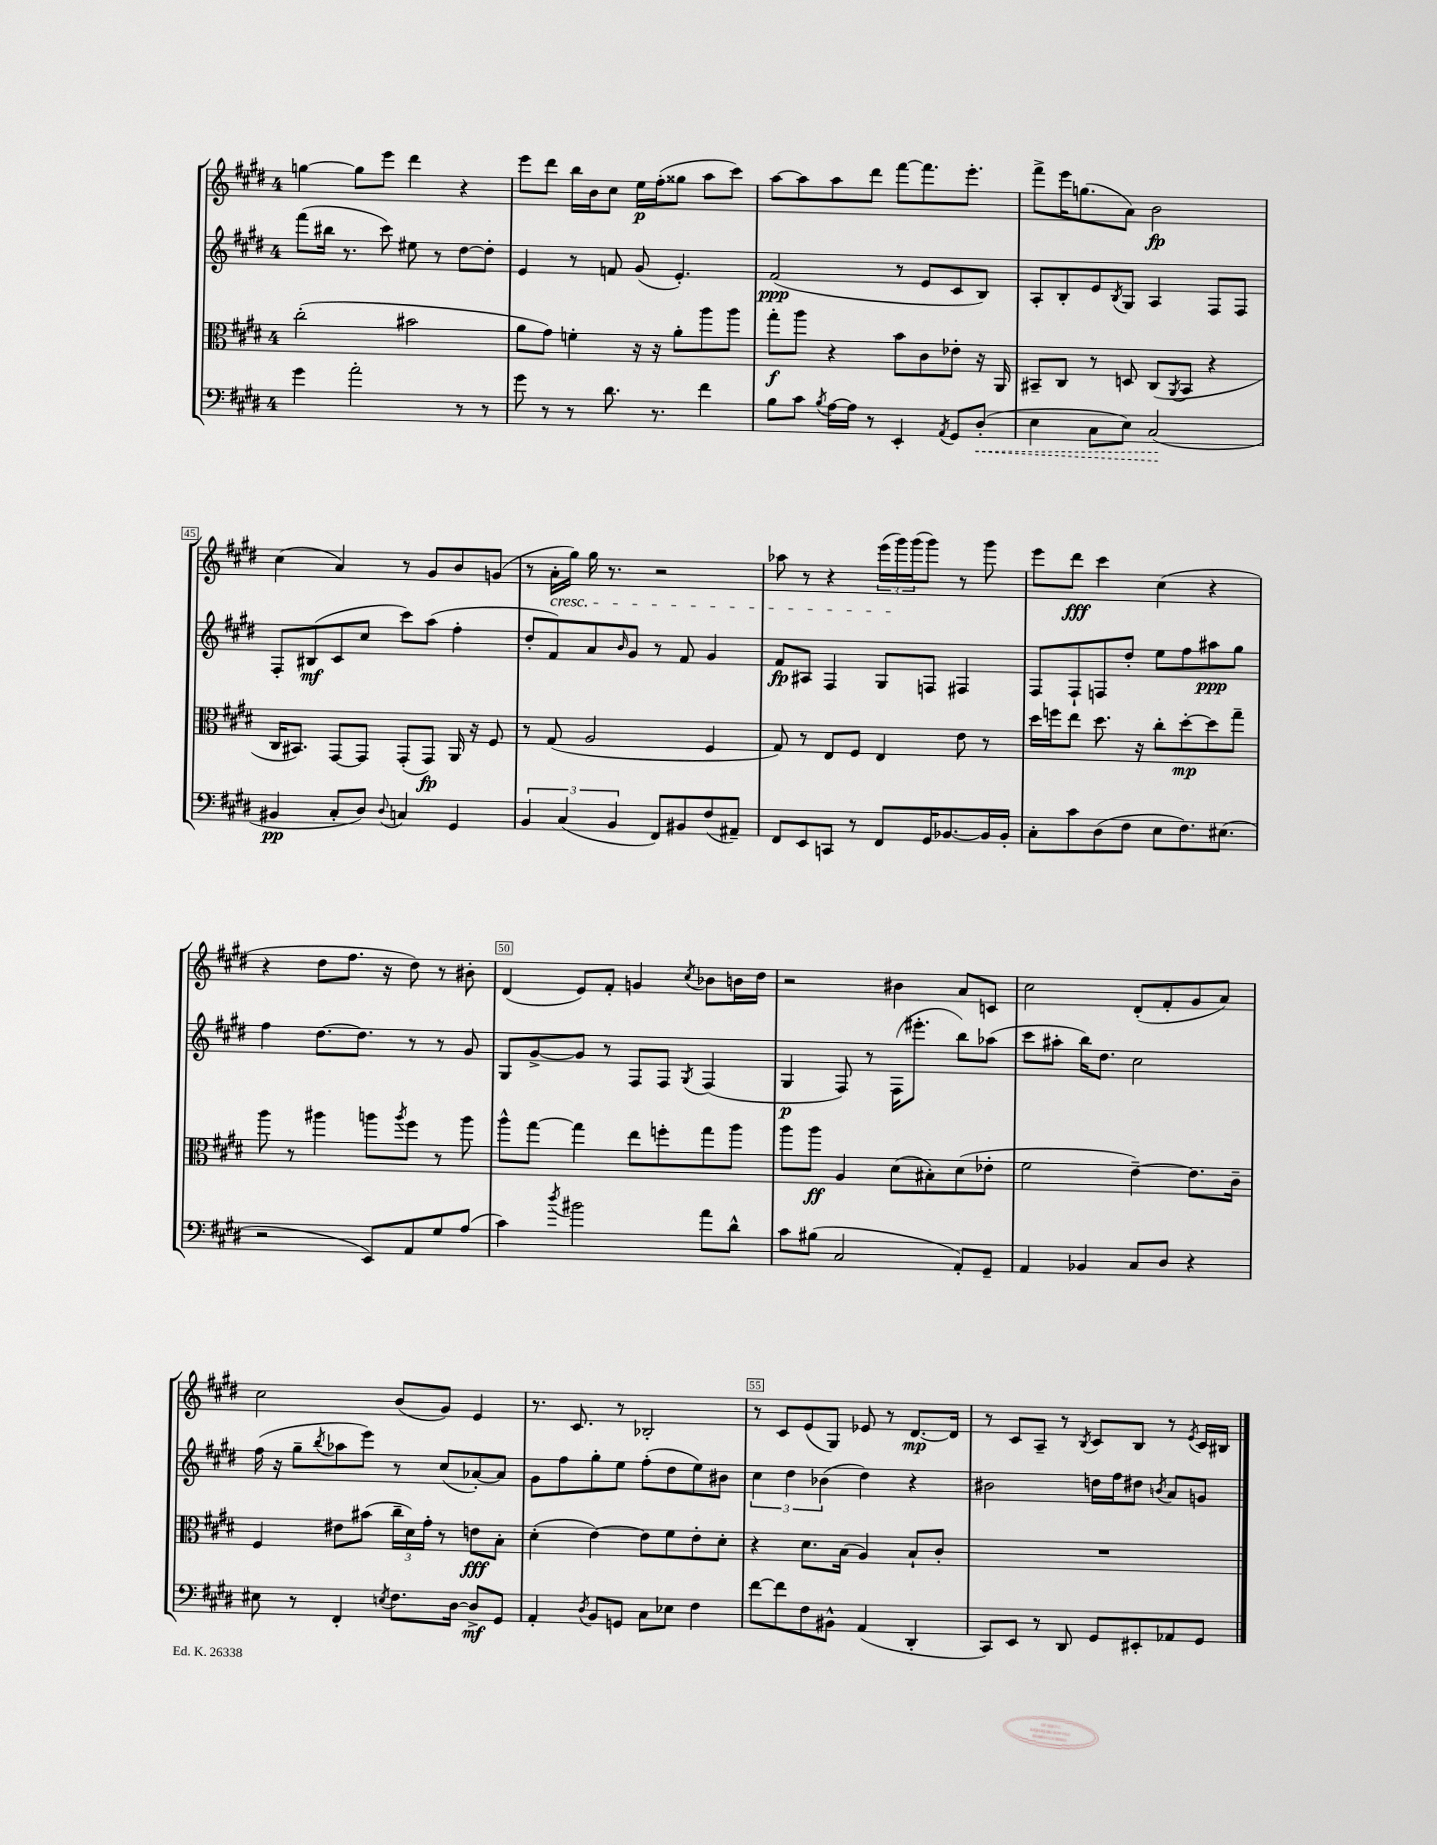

**kern	**dynam	**kern	**dynam	**kern	**dynam	**kern	**dynam
*part4	*part4	*part3	*part3	*part2	*part2	*part1	*part1
*staff4	*staff4	*staff3	*staff3	*staff2	*staff2	*staff1	*staff1
*clefF4	*	*clefC3	*	*clefG2	*	*clefG2	*
*k[f#c#g#d#]	*	*k[f#c#g#d#]	*	*k[f#c#g#d#]	*	*k[f#c#g#d#]	*
*M4/4	*	*M4/4	*	*M4/4	*	*M4/4	*
=41	=41	=41	=41	=41	=41	=41	=41
4g#\	.	(2cc#'\	.	(8fff#\L	.	[4ggn\	.
.	.	.	.	16bb#X\Jk	.	.	.
.	.	.	.	8.r	.	.	.
2a'\	.	.	.	.	.	8gg\L]	.
.	.	.	.	8ccc#\)	.	8eee\J	.
.	.	2b#X\	.	8ee#X\	.	4ddd#\	.
.	.	.	.	8r	.	.	.
8r	.	.	.	[8dd#\L	.	4r	.
8r	.	.	.	8dd#'\J]	.	.	.
=42	=42	=42	=42	=42	=42	=42	=42
8g#\	.	8a\L	.	4e/	.	8eee\L	.
8r	.	8g#\J)	.	.	.	8ddd#\J	.
8r	.	4fn'\	.	8r	.	16bb\LL	.
.	.	.	.	.	.	16b\J	.
8.d#\	.	.	.	8fn/	.	8cc#\J	.
.	.	16r	.	(8g#/	.	16ee\LL	p
8.r	.	16r	.	.	.	(16ff#'\J	.
.	.	8a'\L	.	4.e'/)	.	8gg##X\J	.
4f#\	.	8aa\	.	.	.	8aa\L	.
.	.	8aa\J	.	.	.	8ccc#\J)	.
=43	=43	=43	=43	=43	=43	=43	=43
8B\L	.	8gg#'\L	f	(2f#/	ppp	[8aa\L	.
8c#\J	.	8aa\J	.	.	.	8aa\]	.
8qB/	.	.	.	.	.	.	.
[16A\LL	.	4r	.	.	.	8aa\	.
16A\JJ]	.	.	.	.	.	.	.
8r	.	.	.	.	.	8ddd#\J	.
4EE'/	.	8b\L	.	8r	.	[8fff#\L	.
.	.	8c#\	.	8e/L	.	8.fff#\]	.
8qAA/	.	.	.	.	.	.	.
8GG#/L	.	8e-X'\J	.	8c#/	.	.	.
.	.	.	.	.	.	8.eee'\J	.
!	!LO:HP:b	!	!	!	!	!	!
(8D#'/J	<	16r	.	8B/J)	.	.	.
.	.	16AA/	.	.	.	.	.
=44	=44	=44	=44	=44	=44	=44	=44
4E\	.	8BB#X~/L	.	8A'/L	.	8fff#^\L	.
.	.	8C#/J	.	8B'/	.	16eee\K	.
.	.	.	.	.	.	(8.ggn\	.
8C#\L	.	8r	.	8e/	.	.	.
.	.	.	.	8qB/	.	.	.
8E\J)	.	8Dn/	.	8G#/J	.	8a\J)	.
(2C#/	.	(8C#/L	.	4A/	.	2b\	fp
.	.	8qAA/	.	.	.	.	.
.	.	8BB#/J	.	.	.	.	.
.	.	4r	.	8F#/L	.	.	.
.	.	.	.	8F#/J	.	.	.
.	[	.	.	.	.	.	.
!!LO:LB:g=z
=45	=45	=45	=45	=45	=45	=45	=45
4BB#X/	pp	16C#/KL	.	8F#'/L	.	(4cc#\	.
.	.	8.BB#X/J)	.	.	.	.	.
.	.	.	.	(8B#X/	mf	.	.
8C#'/L	.	[8GG#/L	.	8c#/	.	4a/)	.
8D#/J)	.	8GG#/J]	.	8cc#/J	.	.	.
8qqD#/	.	.	.	.	.	.	.
4Cn/	.	(8GG#'/L	.	8ccc#\L)	.	8r	.
.	.	8GG#/J)	fp	(8aa\J	.	8g#/L	.
4GG#/	.	16AA/	.	4ff#'\	.	8b/	.
.	.	16r	.	.	.	.	.
.	.	8F#/	.	.	.	(8gn/J	.
=46	=46	=46	=46	=46	=46	=46	=46
6BB/	.	8r	.	8dd#'/L	.	8r	.
!	!	!	!	!	!	!LO:TX:b:i:t=cresc.	!
.	.	(8G#/	.	8f#/)	.	16a'\LL	.
(6C#/	.	.	.	.	.	.	.
.	.	.	.	.	.	16gg#\JJ)	.
.	.	2A/	.	8a/	.	16gg#\	.
.	.	.	.	.	.	8.r	.
6BB/	.	.	.	.	.	.	.
.	.	.	.	16qqb/	.	.	.
.	.	.	.	8g#/J	.	.	.
8FF#/L)	.	.	.	8r	.	2r	.
8BB#X/	.	.	.	8f#/	.	.	.
(8F#/	.	4F#/	.	4g#/	.	.	.
8AA#X~/J)	.	.	.	.	.	.	.
=47	=47	=47	=47	=47	=47	=47	=47
8FF#/L	.	8G#/)	.	8f#/L	fp	8aa-X\	.
8EE/	.	8r	.	8A#X/J	.	8r	.
8CCn/J	.	8E/L	.	4F#/	.	4r	.
8r	.	8F#/J	.	.	.	.	.
8FF#/L	.	4E/	.	8G#/L	.	(24eee\LL	.
.	.	.	.	.	.	24ggg#\)	.
.	.	.	.	.	.	(24ggg#\J	.
16GG#/K	.	.	.	8Fn/J	.	8ggg#\J)	.
[8.BB-X/	.	.	.	.	.	.	.
.	.	8e\	.	4F#X/	.	8r	.
16BB-/L]	.	8r	.	.	.	8ggg#\	.
16BB-'/JJ	.	.	.	.	.	.	.
=48	=48	=48	=48	=48	=48	=48	=48
8C#'\L	.	16dd#\LL	.	8F#/L	.	8eee\L	.
.	.	16ffn\J	.	.	.	.	.
8c#\	.	8ee\J	.	8F#`/	.	8ddd#\J	fff
(8D#\	.	8.dd#\	.	8Fn/	.	4ccc#\	.
8F#\J	.	.	.	8dd#'/J	.	.	.
.	.	16r	.	.	.	.	.
8E\L	.	8cc#'\L	.	8ee\L	.	(4cc#\	.
8.F#\)	.	[8dd#'\	mp	8ff#\	.	.	.
.	.	8dd#\]	.	8aa#X\	ppp	4r	.
(8.E#X\J	.	.	.	.	.	.	.
.	.	8gg#~\J	.	8gg#\J	.	.	.
!!LO:LB:g=z
=49	=49	=49	=49	=49	=49	=49	=49
2r	.	8aa\	.	4ff#\	.	4r	.
.	.	8r	.	.	.	.	.
.	.	4aa#X\	.	[8.dd#\L	.	8dd#\L	.
.	.	.	.	.	.	8.ff#\J	.
.	.	.	.	8.dd#\J]	.	.	.
8EE/L)	.	8aan\L	.	.	.	.	.
.	.	.	.	.	.	16r	.
.	.	8qaa/	.	.	.	.	.
8AA/	.	8ff#\J	.	8r	.	8dd#\)	.
8G#/	.	8r	.	8r	.	8r	.
(8A/J	.	8aa\	.	8g#/	.	8b#X'\	.
=50	=50	=50	=50	=50	=50	=50	=50
4c#\)	.	8aa^^\L	.	8G#/L	.	(4d#/	.
.	.	[8gg#\J	.	[8g#^/	.	.	.
8qdd#/	.	.	.	.	.	.	.
2b#X\	.	4gg#\]	.	8g#/J]	.	8e/L)	.
.	.	.	.	8r	.	8f#'/J	.
.	.	8ee\L	.	8F#/L	.	4gn/	.
.	.	8ffn'\	.	8F#/J	.	.	.
.	.	.	.	8qG#/	.	8qcc#/	.
8a\L	.	8gg#\	.	(4F#/	.	8b-X\L	.
8d#^^\J	.	8aa\J	.	.	.	16bn\L	.
.	.	.	.	.	.	16dd#\JJ	.
=51	=51	=51	=51	=51	=51	=51	=51
8c#\L	.	8aa\L	.	4G#/	p	2r	.
(8B#X\J	.	8aa\J	ff	.	.	.	.
2C#/	.	4A/	.	8F#/)	.	.	.
.	.	.	.	8r	.	.	.
.	.	(8d#\L	.	(16F#\KL	.	4b#X\	.
.	.	.	.	8.eee#X'\J	.	.	.
.	.	8B#X'\)	.	.	.	.	.
8AA'/L)	.	(8d#\	.	8bb\L)	.	8a/L	.
8GG#~/J	.	8e-X'\J	.	(8aa-X\J	.	8cn/J	.
=52	=52	=52	=52	=52	=52	=52	=52
4AA/	.	2f#\	.	8ccc#\L	.	2cc#\	.
.	.	.	.	8aa#X'\J	.	.	.
4BB-X/	.	.	.	16bb\KL)	.	.	.
.	.	.	.	8.dd#\J	.	.	.
8C#/L	.	[4e~\)	.	2cc#\	.	(8d#'/L	.
8D#/J	.	.	.	.	.	8f#'/	.
4r	.	8.e\L]	.	.	.	8g#/	.
.	.	.	.	.	.	8a/J)	.
.	.	16c#~\Jk	.	.	.	.	.
!!LO:LB:g=z
=53	=53	=53	=53	=53	=53	=53	=53
8E#X\	.	4F#/	.	(16ff#\	.	2cc#\	.
.	.	.	.	16r	.	.	.
8r	.	.	.	8gg#~\L	.	.	.
.	.	.	.	8qbb/	.	.	.
4FF#'/	.	8e#X\L	.	8aa-X\	.	.	.
.	.	(8b#X\J	.	8eee\J)	.	.	.
8qEn/	.	.	.	.	.	.	.
8.F#\L	.	24cc#~\LL	.	8r	.	(8b/L	.
.	.	24d#\)	.	.	.	.	.
.	.	24g#'\JJ	.	.	.	.	.
.	.	8r	.	(8cc#/L	.	8g#/J)	.
[16D#\Jk	.	.	.	.	.	.	.
8D#^/L]	mf	8en\L	fff	[8a-X'/)	.	4e/	.
8GG#/J	.	8B'\J	.	8a-/J]	.	.	.
=54	=54	=54	=54	=54	=54	=54	=54
4AA'/	.	(4d#'\	.	8g#\L	.	8.r	.
.	.	.	.	8ff#\	.	.	.
.	.	.	.	.	.	8.c#/	.
8qD#/	.	.	.	.	.	.	.
8BB/L	.	[4e\)	.	8gg#'\	.	.	.
8GGn/J	.	.	.	8ee\J	.	8r	.
8C#\L	.	8e\L]	.	(8ff#'\L	.	2B-X'/	.
8E-X\J	.	8f#\	.	8dd#\	.	.	.
4F#\	.	8e'\	.	8ee\)	.	.	.
.	.	8d#'\J	.	8b#X\J	.	.	.
=55	=55	=55	=55	=55	=55	=55	=55
[8f#\L	.	4r	.	6cc#\	.	8r	.
8f#\]	.	.	.	.	.	8c#/L	.
.	.	.	.	6dd#\	.	.	.
8F#\	.	8.d#\L	.	.	.	(8e/	.
.	.	.	.	(6b-X\	.	.	.
8BB#X^^\J	.	.	.	.	.	8G#/J)	.
.	.	(16B\Jk	.	.	.	.	.
(4AA/	.	4A/)	.	4dd#\)	.	8e-X/	.
.	.	.	.	.	.	8r	.
4DD#'/	.	8B`/L	.	4r	.	[8.d#/L	mp
.	.	8c#'/J	.	.	.	.	.
.	.	.	.	.	.	16d#/Jk]	.
=56	=56	=56	=56	=56	=56	=56	=56
8CC#/L)	.	1r	.	2b#X\	.	8r	.
8EE/J	.	.	.	.	.	8c#/L	.
8r	.	.	.	.	.	8A~/J	.
8DD#/	.	.	.	.	.	8r	.
.	.	.	.	.	.	8qB/	.
8GG#/L	.	.	.	16ddn\LL	.	8c#/L	.
.	.	.	.	16ff#\J	.	.	.
8EE#X'/	.	.	.	8dd#X\J	.	8B/J	.
.	.	.	.	8qbn/	.	.	.
8AA-X/	.	.	.	8a/L	.	8r	.
.	.	.	.	.	.	8qe/	.
8GG#/J	.	.	.	8gn/J	.	16c#/LL	.
.	.	.	.	.	.	16B#X/JJ	.
==	==	==	==	==	==	==	==
*-	*-	*-	*-	*-	*-	*-	*-
